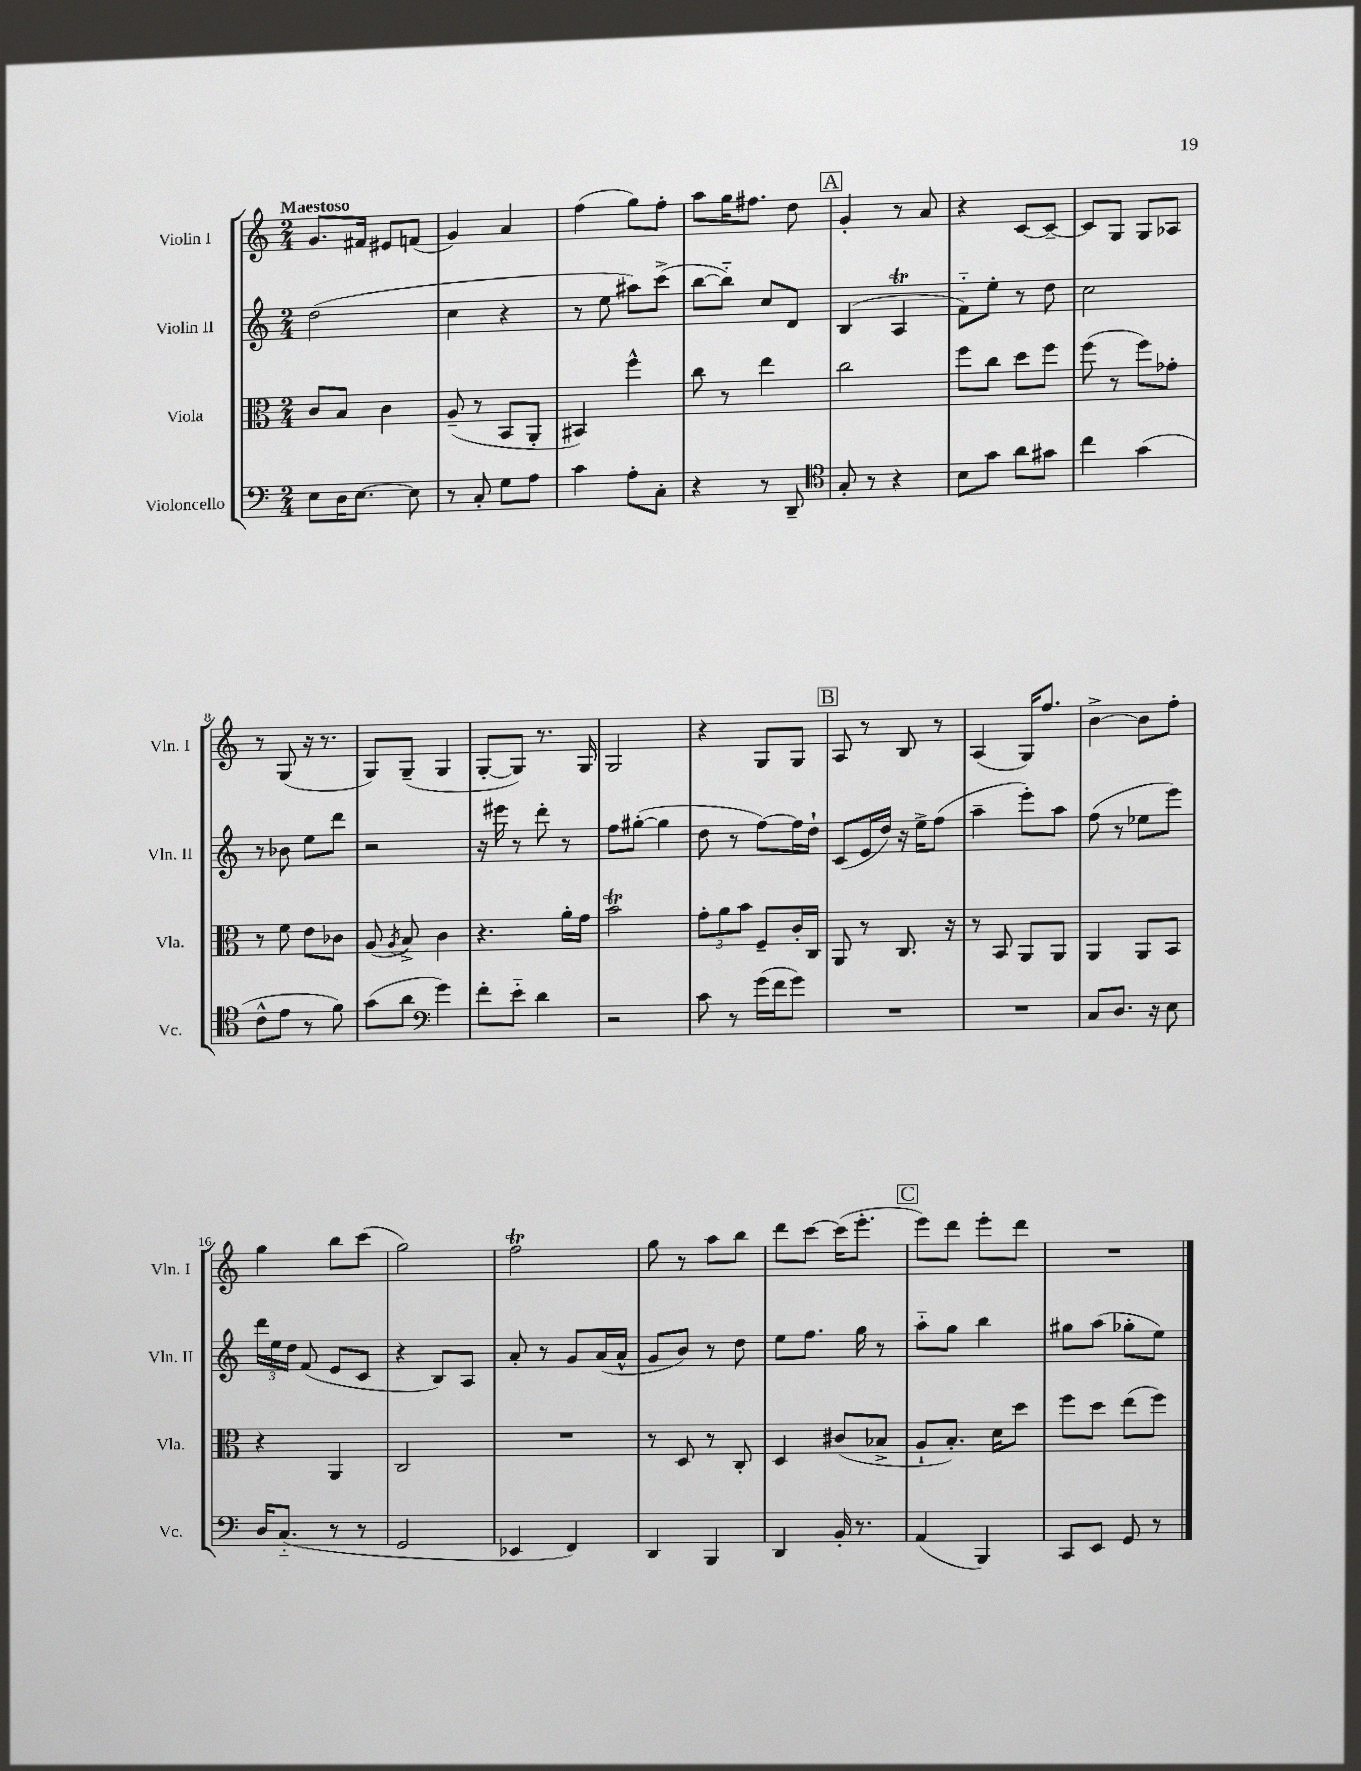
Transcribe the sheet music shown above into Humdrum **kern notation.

**kern	**kern	**kern	**kern
*staff4	*staff3	*staff2	*staff1
*clefF4	*clefC3	*clefG2	*clefG2
*k[]	*k[]	*k[]	*k[]
*M2/4	*M2/4	*M2/4	*M2/4
8E	8c	(2dd	8.g
16D	8B	.	.
[8.E	.	.	16f#
.	4c	.	8e#
8E]	.	.	(8f
=	=	=	=
8r	(8A~	4cc	4g)
8C'	8r	.	.
8G	8BB	4r	4a
8A	8AA'	.	.
=	=	=	=
4c	4BB#)	8r	(4ff
.	.	8ee	.
8A'	4ff^^	8aa#)	8gg)
8C'	.	(8ccc^	8ff'
=	=	=	=
4r	8cc	[8bb	8aa
.	8r	8bb'~])	16gg
.	.	.	8.ff#
8r	4ee	8cc	.
8DD~	.	8d	8dd
=	=	=	=
*clefC4	*	*	*
8G'	2cc	(4B	4g'
8r	.	.	.
4r	.	4A	8r
.	.	.	8a
=	=	=	=
8B	8ff	8f'~)	4r
8g	8cc	8ee'	.
8a	8dd	8r	[8c
8g#	8ff	8dd	8c~_
=	=	=	=
4cc	(8ff	2cc	8c]
.	8r	.	8G
(4g	8ff)	.	8G
.	8g-'	.	8A-
=	=	=	=
8c^^	8r	8r	8r
8e	8f	8b-	(8G
8r	8e	8ee	16r
.	.	.	8.r
8f)	8c-	8ddd	.
=	=	=	=
(8g	(8A	2r	8G)
.	8qA	.	.
8a	8B^)	.	(8G~
*clefF4	*	*	*
4g)	4c	.	4G
=	=	=	=
8f'	4.r	16r	[8G'
.	.	16eee#	.
8e'~	.	8r	8G])
4d	.	8ddd'	8.r
.	16a'	8r	.
.	16g	.	16G
=	=	=	=
2r	2b	8ff	2G
.	.	([8gg#'	.
.	.	4gg#]	.
=	=	=	=
8c	12g'	8dd	4r
.	12a	.	.
8r	.	8r	.
.	12b	.	.
(16g	8F~	[8ff)	8G
16f	.	.	.
8g)	16c'	16ff]	8G
.	16C	16dd`	.
=	=	=	=
2r	8AA	(8c	8A
.	8r	16e	8r
.	.	16dd)	.
.	8.C	16r	8B
.	.	16ee^	.
.	.	(8ff	8r
.	16r	.	.
=	=	=	=
2r	8r	4aa~	(4A
.	8BB	.	.
.	8AA	8eee')	16G)
.	.	.	8.ff
.	8AA	8aa	.
=	=	=	=
8C	4AA	(8ff	[4b^
8.D	.	8r	.
.	8AA	8ee-	8b]
16r	.	.	.
8E	8BB	8eee)	8ff'
=	=	=	=
16D	4r	24ddd	4gg
.	.	24ee	.
(8.C'~	.	.	.
.	.	24dd	.
.	.	(8f	.
8r	4AA	8e	8bb
8r	.	8c	(8ccc
=	=	=	=
2GG	2C	4r	2gg)
.	.	8B)	.
.	.	8A	.
=	=	=	=
4EE-	2r	8a'	2ff
.	.	8r	.
4FF)	.	8g	.
.	.	(16a	.
.	.	16a^^	.
=	=	=	=
4DD	8r	8g	8gg
.	8D	8b)	8r
4BBB	8r	8r	8aa
.	8C'	8dd	8bb
=	=	=	=
4DD	4D	8ee	8ddd
.	.	8.ff	[8ccc
16BB'	(8c#	.	(16ccc]
8.r	.	16gg	8.eee'
.	8B-^	8r	.
=	=	=	=
(4AA	8A`	8aa'~	8eee)
.	8.B')	8gg	8ddd
4BBB)	.	4bb	8eee'
.	16d	.	.
.	8dd	.	8ddd
=	=	=	=
8CC	8ff	8gg#	2r
8EE	8dd	(8aa	.
8GG	(8ee	8gg-'	.
8r	8ff)	8ee)	.
==	==	==	==
*-	*-	*-	*-
